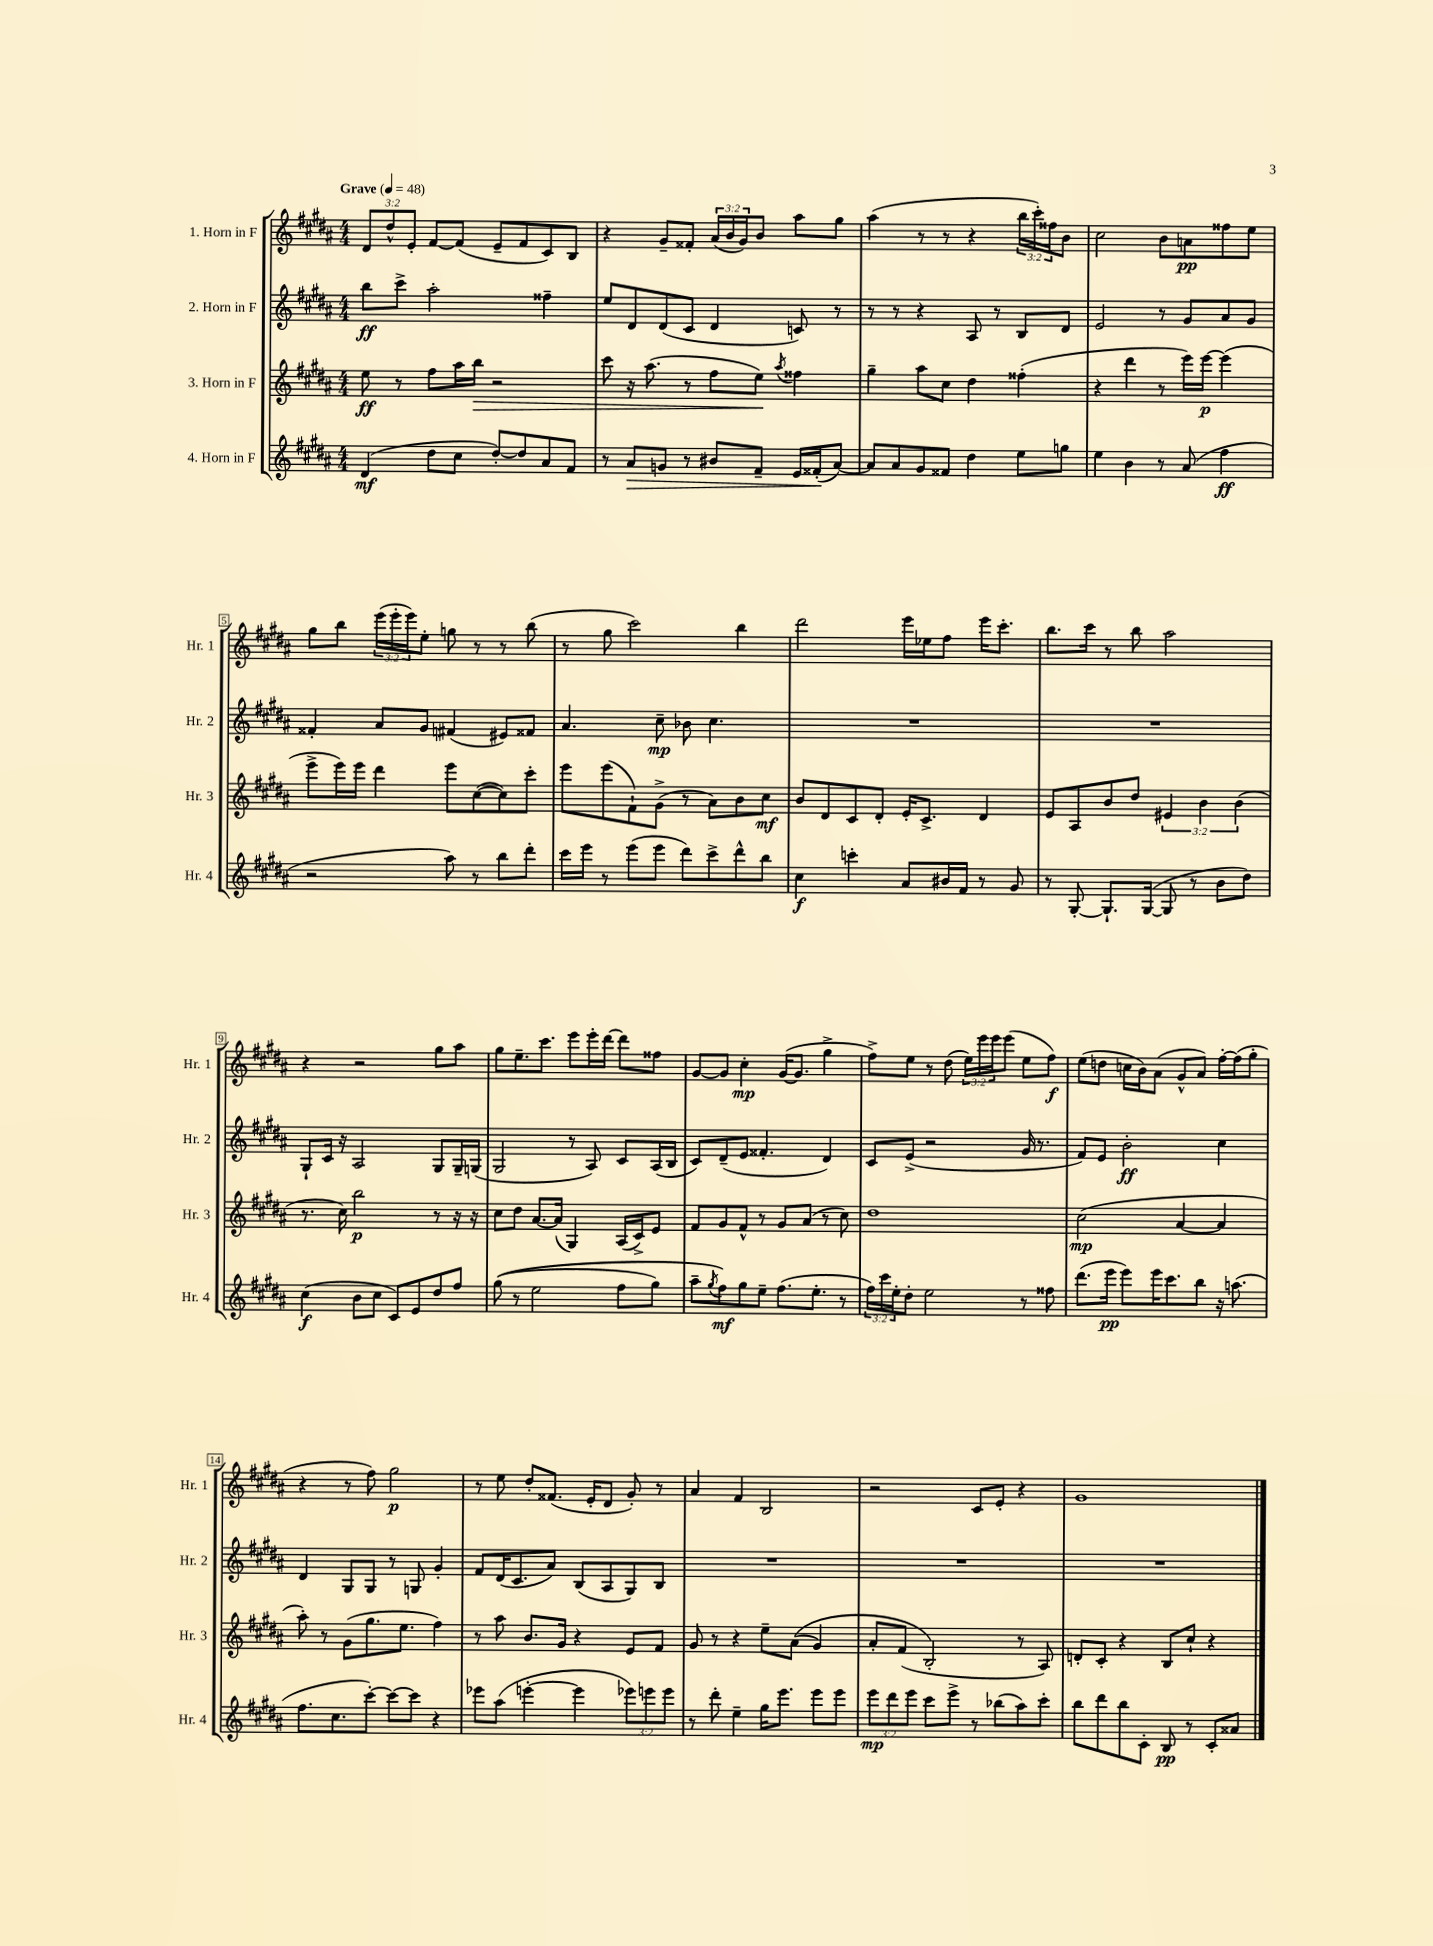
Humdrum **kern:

**kern	**dynam	**kern	**dynam	**kern	**dynam	**kern	**dynam
*part4	*part4	*part3	*part3	*part2	*part2	*part1	*part1
*staff4	*staff4	*staff3	*staff3	*staff2	*staff2	*staff1	*staff1
*I"4. Horn in F	*	*I"3. Horn in F	*	*I"2. Horn in F	*	*I"1. Horn in F	*
*I'Hr. 4	*	*I'Hr. 3	*	*I'Hr. 2	*	*I'Hr. 1	*
*clefG2	*	*clefG2	*	*clefG2	*	*clefG2	*
*k[f#c#g#d#a#]	*	*k[f#c#g#d#a#]	*	*k[f#c#g#d#a#]	*	*k[f#c#g#d#a#]	*
*M4/4	*	*M4/4	*	*M4/4	*	*M4/4	*
*MM48	*	*MM48	*	*MM48	*	*MM48	*
=1	=1	=1	=1	=1	=1	=1	=1
!	!	!	!	!	!	!LO:TX:a:B:t=Grave	!
(4d#/	mf	8ee\	ff	8bb\L	ff	12d#/L	.
.	.	.	.	.	.	12dd#^^/	.
.	.	8r	.	8ccc#^\J	.	.	.
.	.	.	.	.	.	12e'/J	.
8dd#\L	.	8ff#\L	.	2aa#'\	.	[8f#/L	.
8cc#\J	.	16aa#\L	.	.	.	(8f#/J]	.
!	!	!	!LO:HP:b	!	!	!	!
.	.	16bb\JJ	>	.	.	.	.
[8dd#'/L)	.	2r	.	.	.	8e~/L	.
8dd#/]	.	.	.	.	.	8f#/	.
8a#/	.	.	.	4ff##X~\	.	8c#/)	.
8f#/J	.	.	.	.	.	8B/J	.
=2	=2	=2	=2	=2	=2	=2	=2
8r	.	8ccc#\	.	8ee/L	.	4r	.
!	!LO:HP:b	!	!	!	!	!	!
8a#/L	>	16r	.	8d#/	.	.	.
.	.	(8.aa#\	.	.	.	.	.
8gn/J	.	.	.	(8d#/	.	8g#~/L	.
8r	.	8r	.	8c#/J	.	8f##X'/J	.
8b#X/L	.	8ff#\L	.	4d#/	.	(24a#/LL	.
.	.	.	.	.	.	24b/	.
.	.	.	.	.	.	24g#/J)	.
8f#~/J	.	8ee\J)	.	.	.	8b/J	.
.	.	8qaa#/	.	.	.	.	.
16e/LL	.	4ff##X\	]	8cn/)	.	8aa#\L	.
(16f##X'/J	.	.	.	.	.	.	.
[8a#/J)	]	.	.	8r	.	8gg#\J	.
=3	=3	=3	=3	=3	=3	=3	=3
8a#/L]	.	4gg#~\	.	8r	.	(4aa#\	.
8a#/	.	.	.	8r	.	.	.
8g#/	.	8aa#\L	.	4r	.	8r	.
8f##X/J	.	8cc#\J	.	.	.	8r	.
4dd#\	.	4dd#\	.	8A#/	.	4r	.
.	.	.	.	8r	.	.	.
8ee\L	.	(4ff##X'\	.	8B/L	.	24bb\LL	.
.	.	.	.	.	.	24ccc#'\)	.
.	.	.	.	.	.	24ff##X\J	.
8ggn\J	.	.	.	8d#/J	.	8b\J	.
=4	=4	=4	=4	=4	=4	=4	=4
4ee\	.	4r	.	2e/	.	2cc#\	.
4b\	.	4ddd#\	.	.	.	.	.
8r	.	8r	.	8r	.	8b\L	.
(8a#/	.	16eee\LL)	.	8g#/L	.	8an\	pp
.	.	[16eee\JJ	p	.	.	.	.
4ff#\	ff	(4eee\]	.	8a#/	.	8ff##X\	.
.	.	.	.	8g#/J	.	8ee\J	.
!!LO:LB:g=z
=5	=5	=5	=5	=5	=5	=5	=5
2r	.	8eee^\L	.	4f##X'/	.	8gg#\L	.
.	.	16eee\L)	.	.	.	8bb\J	.
.	.	16eee\JJ	.	.	.	.	.
.	.	4ddd#\	.	8a#/L	.	(24eee\LL	.
.	.	.	.	.	.	24eee'\	.
.	.	.	.	.	.	24eee\J)	.
.	.	.	.	8g#/J	.	8ee'\J	.
8aa#\)	.	8eee\L	.	(4f#X/	.	8ggn\	.
8r	.	([8cc#\	.	.	.	8r	.
8bb\L	.	8cc#\])	.	8e#X/L)	.	8r	.
8ddd#'\J	.	8ccc#'\J	.	8f##X/J	.	(8bb\	.
=6	=6	=6	=6	=6	=6	=6	=6
16ccc#\LL	.	8eee\L	.	4.a#/	.	8r	.
16eee\JJ	.	.	.	.	.	.	.
8r	.	(8eee\	.	.	.	8gg#\	.
(8eee\L	.	8f#`\)	.	.	.	2ccc#\)	.
8eee\J	.	(8g#^\J	.	8cc#~\	mp	.	.
8ddd#\L)	.	8r	.	8b-X\	.	.	.
8ccc#^\	.	8a#\L)	.	4.cc#\	.	.	.
8ddd#^^\	.	8b\	.	.	.	4bb\	.
8bb\J	.	8cc#\J	mf	.	.	.	.
=7	=7	=7	=7	=7	=7	=7	=7
4cc#\	f	8b/L	.	1r	.	2ddd#\	.
.	.	8d#/	.	.	.	.	.
4cccn'\	.	8c#/	.	.	.	.	.
.	.	8d#'/J	.	.	.	.	.
8a#/L	.	16e'/KL	.	.	.	16eee\LL	.
.	.	8.c#^/J	.	.	.	16ee-X\J	.
16b#X/L	.	.	.	.	.	8ff#\J	.
16f#/JJ	.	.	.	.	.	.	.
8r	.	4d#/	.	.	.	16eee\KL	.
.	.	.	.	.	.	8.ccc#'\J	.
8g#/	.	.	.	.	.	.	.
=8	=8	=8	=8	=8	=8	=8	=8
8r	.	8e/L	.	1r	.	8.bb\L	.
[8G#'/	.	8A#/	.	.	.	.	.
.	.	.	.	.	.	16ccc#\Jk	.
8.G#`/L]	.	8b/	.	.	.	8r	.
.	.	8dd#/J	.	.	.	8bb\	.
([16G#/Jk	.	.	.	.	.	.	.
8G#/]	.	6e#X/	.	.	.	2aa#\	.
8r	.	.	.	.	.	.	.
.	.	6b\	.	.	.	.	.
8b\L	.	.	.	.	.	.	.
.	.	(6b\	.	.	.	.	.
8dd#\J)	.	.	.	.	.	.	.
!!LO:LB:g=z
=9	=9	=9	=9	=9	=9	=9	=9
(4cc#\	f	8.r	.	8G#`/L	.	4r	.
.	.	.	.	16c#/Jk	.	.	.
.	.	16cc#\)	.	16r	.	.	.
8b\L	.	2bb\	p	2A#/	.	2r	.
8cc#\J	.	.	.	.	.	.	.
8c#/L)	.	.	.	.	.	.	.
8e/	.	.	.	.	.	.	.
8dd#/	.	8r	.	8G#/L	.	8gg#\L	.
8ff#/J	.	16r	.	16G#~/L	.	8aa#\J	.
.	.	16r	.	(16Gn/JJ	.	.	.
=10	=10	=10	=10	=10	=10	=10	=10
((8gg#\	.	8cc#\L	.	2G#/	.	8gg#\L	.
8r	.	8dd#\J	.	.	.	8.ee~\	.
2ee\	.	[8.a#/L	.	.	.	.	.
.	.	.	.	.	.	8.ccc#\J	.
.	.	(16a#/Jk]	.	.	.	.	.
.	.	4G#/)	.	8r	.	8eee\L	.
.	.	.	.	8A#/)	.	16eee'\L	.
.	.	.	.	.	.	[16ddd#\JJ	.
8ff#\L	.	(16A#/LL	.	8c#/L	.	8ddd#\L]	.
.	.	16c#^/J)	.	.	.	.	.
8gg#\J)	.	8e/J	.	(16A#/L	.	8ff##X\J	.
.	.	.	.	16B/JJ	.	.	.
=11	=11	=11	=11	=11	=11	=11	=11
8aa#~\L	.	8f#/L	.	8c#/L)	.	[8g#/L	.
8qgg#/	.	.	.	.	.	.	.
8ff#\)	mf	8g#/	.	(8d#~/	.	8g#/J]	.
8gg#\	.	8f#^^/J	.	8e/J	.	4cc#'\	mp
8ee~\J	.	8r	.	4.f##X'/	.	.	.
(8.ff#\L	.	8g#/L	.	.	.	([16g#/KL	.
.	.	.	.	.	.	8.g#/J]	.
.	.	(8a#/J	.	.	.	.	.
8.ee'\J	.	.	.	.	.	.	.
.	.	8r	.	4d#/)	.	4gg#^\	.
8r	.	8cc#\)	.	.	.	.	.
=12	=12	=12	=12	=12	=12	=12	=12
24ff#\LL)	.	1dd#	.	8c#/L	.	8ff#^\L)	.
24ccc#\	.	.	.	.	.	.	.
24ee'\J	.	.	.	.	.	.	.
8dd#'\J	.	.	.	(8e^/J	.	8ee\J	.
2ee\	.	.	.	2r	.	8r	.
.	.	.	.	.	.	(8dd#\	.
.	.	.	.	.	.	24ee\LL)	.
.	.	.	.	.	.	24eee\	.
.	.	.	.	.	.	24eee\J	.
.	.	.	.	.	.	(8eee\J	.
8r	.	.	.	16g#/	.	8ee\L	.
.	.	.	.	8.r	.	.	.
8ff##X\	.	.	.	.	.	8ff#\J)	f
=13	=13	=13	=13	=13	=13	=13	=13
(8.ddd#\L	.	(2cc#\	mp	8f#/L)	.	(8ee\L	.
.	.	.	.	8e/J	.	8ddn\J	.
16eee\Jk	pp	.	.	.	.	.	.
8eee\L)	.	.	.	2b'\	ff	16ccn\LL	.
.	.	.	.	.	.	16b\J)	.
16eee\K	.	.	.	.	.	(8a#\J	.
8.ccc#\	.	.	.	.	.	.	.
.	.	[4a#/	.	.	.	8g#^^/L	.
8bb\J	.	.	.	.	.	8a#/J)	.
16r	.	4a#/]	.	4cc#\	.	[16ff#'\LL	.
(8.aan\	.	.	.	.	.	(16ff#\J]	.
.	.	.	.	.	.	8gg#'\J	.
!!LO:LB:g=z
=14	=14	=14	=14	=14	=14	=14	=14
8.ff#\L	.	8aa#'\)	.	4d#/	.	4r	.
.	.	8r	.	.	.	.	.
8.cc#\	.	.	.	.	.	.	.
.	.	(8g#\L	.	8G#/L	.	8r	.
[8ccc#'\J)	.	8.gg#\	.	8G#/J	.	8ff#\)	.
8ccc#\L_	.	.	.	8r	.	2gg#\	p
.	.	8.ee\J	.	.	.	.	.
8ccc#\J]	.	.	.	8Gn/	.	.	.
4r	.	4ff#\)	.	4g#'/	.	.	.
=15	=15	=15	=15	=15	=15	=15	=15
8eee-X\L	.	8r	.	8f#/L	.	8r	.
(8aa#\J	.	8aa#\	.	(16d#/K	.	8ee\	.
.	.	.	.	8.c#/	.	.	.
[4eeen'\	.	8.b/L	.	.	.	8dd#'/L	.
.	.	.	.	8a#/J)	.	(8.f##X/J	.
.	.	16g#/Jk	.	.	.	.	.
4eee\]	.	4r	.	(8B/L	.	.	.
.	.	.	.	.	.	16e'/KL	.
.	.	.	.	8A#/	.	8d#/J	.
12eee-X\L)	.	8e/L	.	8G#/)	.	8g#'/)	.
12eeen\	.	.	.	.	.	.	.
.	.	8f#/J	.	8B/J	.	8r	.
12eee\J	.	.	.	.	.	.	.
=16	=16	=16	=16	=16	=16	=16	=16
8r	.	8g#/	.	1r	.	4a#/	.
8ddd#'\	.	8r	.	.	.	.	.
4ee~\	.	4r	.	.	.	4f#/	.
16gg#\KL	.	8ee~\L	.	.	.	2B/	.
8.eee\J	.	.	.	.	.	.	.
.	.	((8a#\J	.	.	.	.	.
8eee\L	.	4g#/)	.	.	.	.	.
8eee\J	.	.	.	.	.	.	.
=17	=17	=17	=17	=17	=17	=17	=17
12eee\L	mp	8a#'/L	.	1r	.	2r	.
12ddd#\	.	.	.	.	.	.	.
.	.	(8f#/J	.	.	.	.	.
12eee\J	.	.	.	.	.	.	.
8ccc#\L	.	2B'/)	.	.	.	.	.
8eee^\J	.	.	.	.	.	.	.
8r	.	.	.	.	.	8c#/L	.
(8bb-X\L	.	.	.	.	.	8e'/J	.
8aa#\)	.	8r	.	.	.	4r	.
8ccc#'\J	.	8A#/)	.	.	.	.	.
=18	=18	=18	=18	=18	=18	=18	=18
8bb\L	.	8dn'/L	.	1r	.	1g#	.
8ddd#\	.	8c#'/J	.	.	.	.	.
8bb\	.	4r	.	.	.	.	.
8c#'\J	.	.	.	.	.	.	.
8B/	pp	8B/L	.	.	.	.	.
8r	.	8cc#`/J	.	.	.	.	.
8c#'/L	.	4r	.	.	.	.	.
8a##X/J	.	.	.	.	.	.	.
==	==	==	==	==	==	==	==
*-	*-	*-	*-	*-	*-	*-	*-
